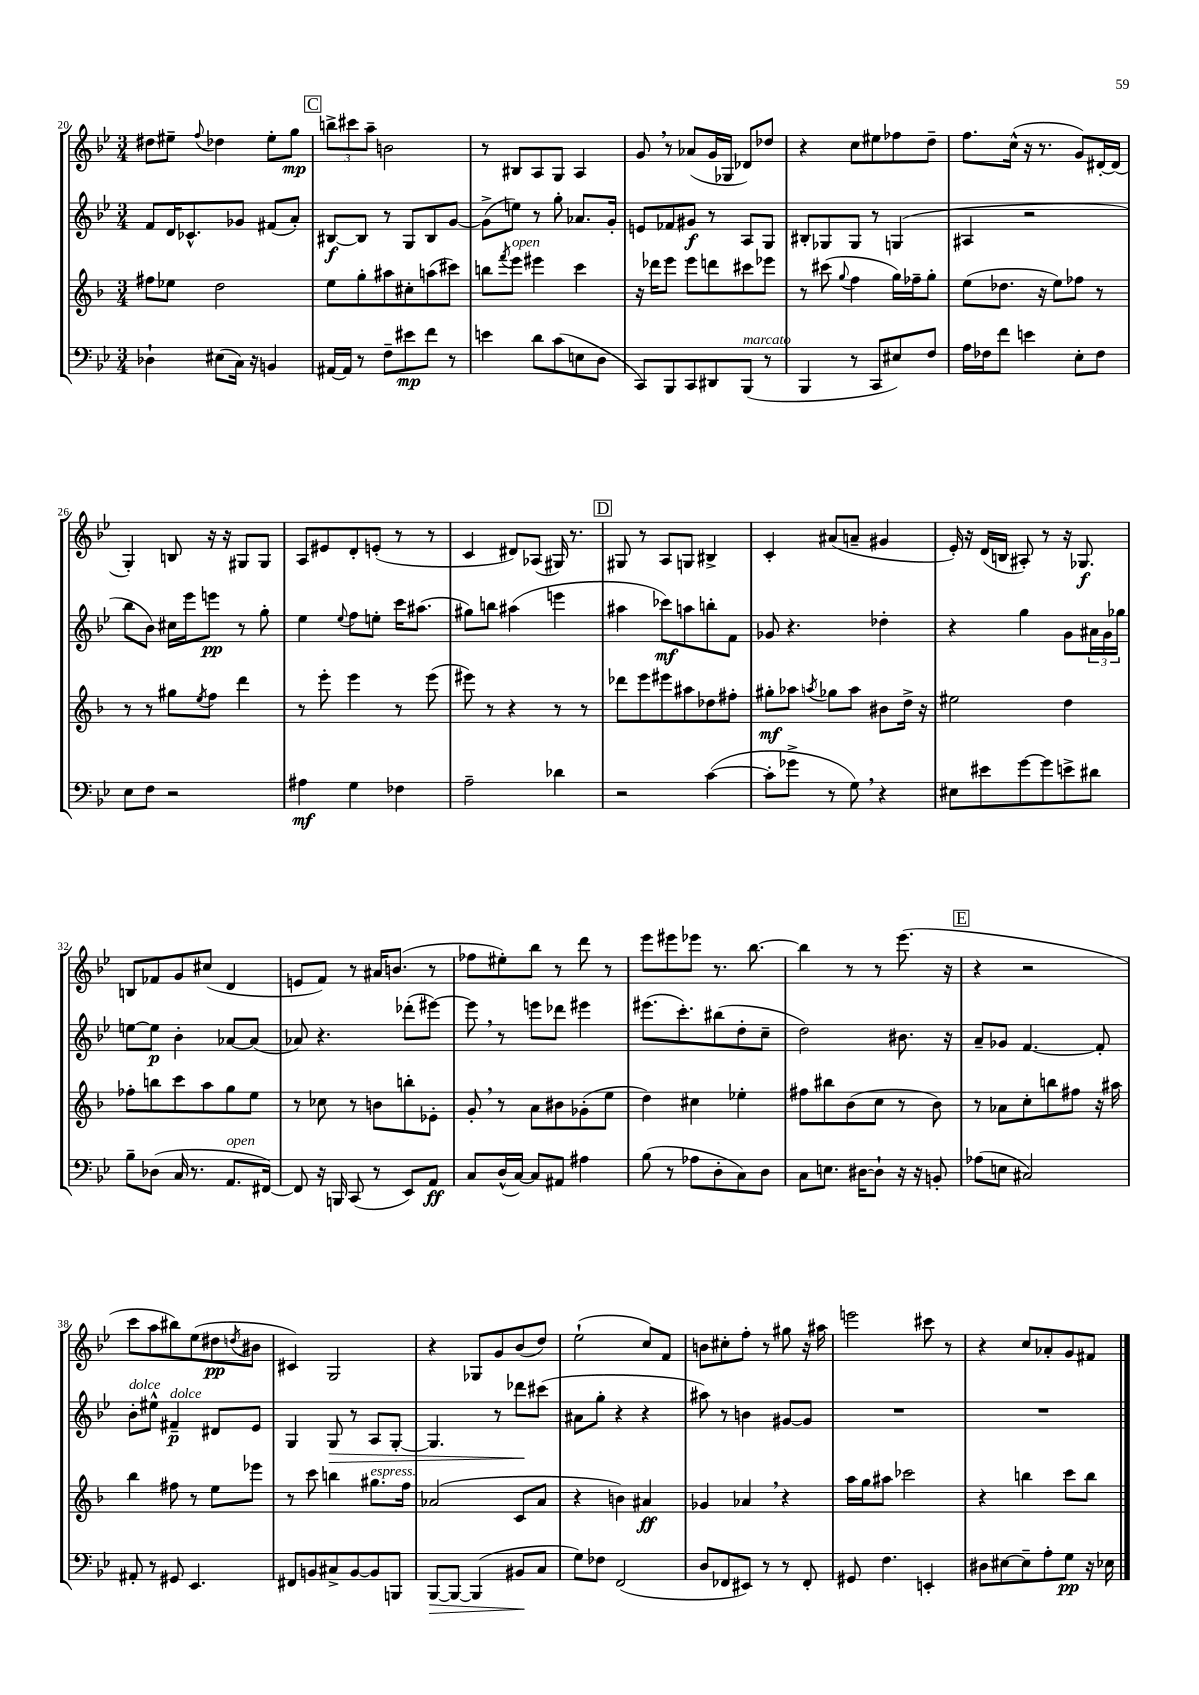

**kern	**kern	**kern	**kern
*staff4	*staff3	*staff2	*staff1
*clefF4	*clefG2	*clefG2	*clefG2
*k[b-e-]	*k[b-]	*k[b-e-]	*k[b-e-]
*M3/4	*M3/4	*M3/4	*M3/4
4D-`	8ff#	8f	8dd#
.	8ee-	16d	8ee#~
.	.	8.c-^^	.
.	.	.	8qqff
(8E#	2dd	.	4dd-
16C)	.	8g-	.
16r	.	.	.
4BB	.	(8f#	8ee#'
.	.	8a')	8gg
=	=	=	=
[16AA#	8ee	[8B#	12bb^
16AA#]	.	.	.
.	.	.	12ccc#
8r	8gg'	8B#]	.
.	.	.	12aa~
8F~	8aa#	8r	2b
8e#	8cc#'	8G	.
8f	(8aa	8B#	.
8r	8ccc#)	[8g	.
=	=	=	=
4e	8bb	(8g^]	8r
.	8qfff	.	.
.	8eee	8ee)	8B#
8d	4eee#	8r	8A
(8c	.	8gg'	8G
8E	4ccc	8.a-	4A
8D	.	.	.
.	.	16g'	.
=	=	=	=
8CC)	16r	8e	8g
.	16ddd-	.	.
8BBB-	8eee	8f-	8r
8CC	8eee	8g#	(8a-
8DD#	8ddd	8r	16g
.	.	.	16G-
(8BBB-	8ccc#	8A	8d-)
8r	8eee-	8G	8dd-
=	=	=	=
4BBB-	8r	8B#'	4r
.	(8ccc#	8G-	.
.	8qqgg	.	.
8r	4ff	8G-	8cc
8CC	.	8r	8ee#
8E#)	16gg)	(4G	8ff-
.	16ff-~	.	.
8F	8gg'	.	8dd~
=	=	=	=
16A	(8ee	4A#	8.ff
16F-	.	.	.
8f	8.dd-	.	.
.	.	.	(16cc^^
4e	.	2r	16r
.	16r	.	8.r
.	8ee)	.	.
8E-'	8ff-	.	8g)
8F-	8r	.	[16d#'
.	.	.	(16d#]
=	=	=	=
8E-	8r	8bb-	4G')
8F	8r	8b-)	.
2r	8gg#	16cc#	8B
.	.	16eee-	.
.	8qee	.	.
.	8ff	8eee	16r
.	.	.	16r
.	4ddd	8r	8G#
.	.	8gg'	8G#
=	=	=	=
4A#	8r	4ee-	8A
.	8eee'	.	8e#
.	.	8qqee-	.
4G	4eee	8ff	8d'
.	.	8ee'	(8e'
4F-	8r	16ccc	8r
.	.	(8.aa#	.
.	(8eee	.	8r
=	=	=	=
2A~	8eee#)	8gg#)	4c
.	8r	8bb	.
.	4r	(4aa#	8d#)
.	.	.	(8A-
4d-	8r	4eee	16G#)
.	.	.	8.r
.	8r	.	.
=	=	=	=
2r	8ddd-	4aa#	8G#
.	8eee	.	8r
.	8eee#	8ccc-)	8A
.	8aa#	8aa	8G
([4c	8dd-	8bb'	4B#^
.	8ff#'	8f	.
=	=	=	=
8c']	8gg#'	8g-	4c'
8g-^	8aa-	4.r	.
.	8qaa	.	.
8r	8gg-	.	(8a#
8G)	8aa	.	8a~
4r	8b#	4dd-'	4g#
.	16dd^	.	.
.	16r	.	.
=	=	=	=
8E#	2ee#	4r	16e-')
.	.	.	16r
8e#	.	.	(16d
.	.	.	16B
[8g	.	4gg	8A#')
8g]	.	.	8r
8e^	4dd	8g	16r
.	.	.	8.G-
8d#	.	24a#	.
.	.	24g	.
.	.	24gg-	.
=	=	=	=
8B-~	8ff-'	[8ee	8B
(8D-	8bb	8ee]	8f-
16C	8ccc	4b-'	8g
8.r	.	.	.
.	8aa	.	(8cc#
8.AA	8gg	[8a-	4d
.	8ee	(8a-]	.
[16FF#)	.	.	.
=	=	=	=
8FF#]	8r	8a-)	8e
16r	8cc-	4.r	8f)
16BBB	.	.	.
(8CC	8r	.	8r
8r	8b	.	16a#
.	.	.	(8.b
8EE-)	8bb'	(8ddd-'	.
8AA	8e-'	[8eee#)	8r
=	=	=	=
8C	8g'	8eee#]	8ff-
(16D^^	8r	8r	8ee#')
[16C)	.	.	.
8C]	8a	8eee	8bb-
8AA#	8b#	8ddd-	8r
4A#	(8g-'	4eee#	8ddd
.	8ee	.	8r
=	=	=	=
(8B-	4dd)	(8.eee#	8eee-
8r	.	.	8eee#
.	.	8.ccc')	.
8A-	4cc#	.	8eee-
8D'	.	(8bb#	8.r
8C)	4ee-'	8dd'	.
.	.	.	[8.bb-
8D	.	8cc~	.
=	=	=	=
8C	8ff#	2dd)	4bb-]
8.E	8bb#	.	.
.	(8b-	.	8r
[16D#	.	.	.
8D#`]	8cc	.	8r
16r	8r	8.b#	(8.eee-
16r	.	.	.
8BB'	8b-)	.	.
.	.	16r	16r
=	=	=	=
(8A-	8r	8a~	4r
8E	8a-	8g-	.
2C#)	8cc'	[4.f	2r
.	8bb	.	.
.	8ff#	.	.
.	16r	8f']	.
.	16aa#	.	.
=	=	=	=
8AA#'	4bb-	8b-'	8ccc
8r	.	8ee#^^	8aa
8GG#	8ff#	4f#~	8bb#)
4.EE-	8r	.	(8ee-
.	8ee	8d#	8dd#
.	.	.	8qdd
.	8eee-	8e-	8b#
=	=	=	=
8FF#	8r	4G	4c#)
8BB	8ccc	.	.
8C#^	4bb	8G	2G
[8BB	.	8r	.
8BB]	8.gg#	8A	.
8BBB	.	[8G'	.
.	16ff	.	.
=	=	=	=
[8BBB-	(2a-	4.G]	4r
8BBB-_	.	.	.
(4BBB-]	.	.	8G-
.	.	8r	8g
8BB#	8c	8ddd-	(8b-
8C	8a-	(8ccc#	8dd)
=	=	=	=
8G)	4r	8a#	(2ee-`
8F-	.	8gg'	.
(2FF	4b)	4r	.
.	4a#	4r	8cc)
.	.	.	8f
=	=	=	=
8D	4g-	8aa#)	8b
8FF-	.	8r	8cc#'
8EE#)	4a-	4b	8ff'
8r	.	.	8r
8r	4r	[8g#	8gg#
8FF-'	.	8g#]	16r
.	.	.	16aa#
=	=	=	=
8GG#	16aa	2.r	2eee
.	16gg	.	.
4.F	8aa#	.	.
.	2ccc-	.	.
4EE'	.	.	8ccc#
.	.	.	8r
=	=	=	=
8D#	4r	2.r	4r
[8E#	.	.	.
8E#~]	4bb	.	8cc
8A'	.	.	8a-'
8G	8ccc	.	8g
16r	8bb	.	8f#
16E-	.	.	.
==	==	==	==
*-	*-	*-	*-
